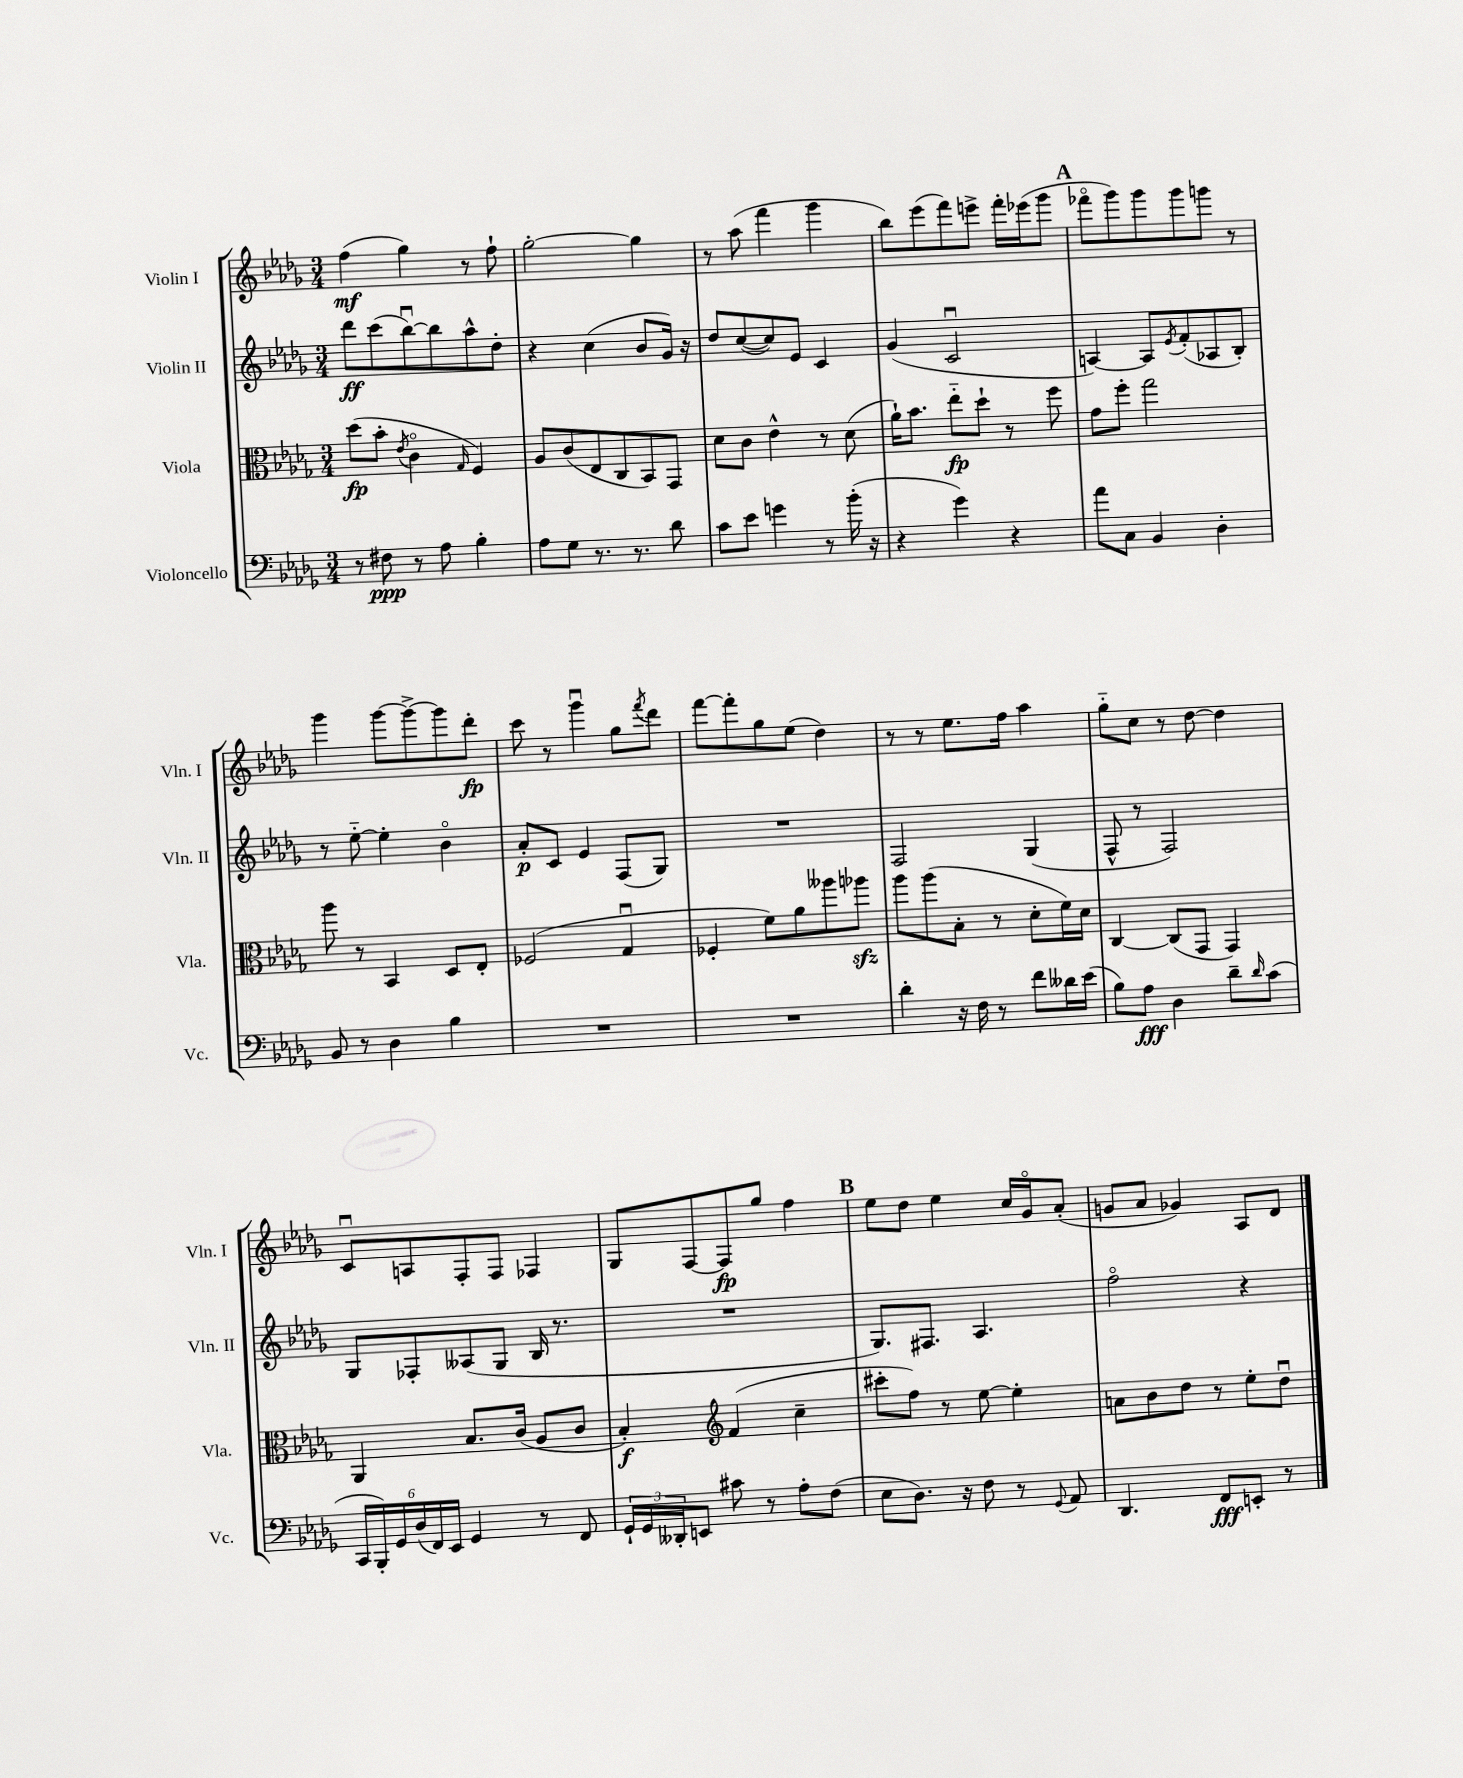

**kern	**kern	**kern	**kern
*staff4	*staff3	*staff2	*staff1
*clefF4	*clefC3	*clefG2	*clefG2
*k[b-e-a-d-g-]	*k[b-e-a-d-g-]	*k[b-e-a-d-g-]	*k[b-e-a-d-g-]
*M3/4	*M3/4	*M3/4	*M3/4
8r	(8dd-	8ddd-	(4ff
8F#	8b-'	(8ccc	.
.	8qe-	.	.
8r	4co	[8bb-u)	4gg-)
8A-	.	8bb-]	.
.	16qqG-	.	.
4B-'	4F)	8aa-^^	8r
.	.	8dd-'	8ff`
=	=	=	=
8A-	8A-	4r	[2gg-'
8G-	(8c	.	.
8.r	8E-	(4cc	.
.	8C	.	.
8.r	.	.	.
.	8BB-)	8b-	4gg-]
8d-	8GG-	16g-)	.
.	.	16r	.
=	=	=	=
8c	8d-	8dd-	8r
8e-	8c	([8cc	(8aa-
4g	4e-^^	8cc])	4fff
.	.	8e-	.
8r	8r	4c	4ggg-
(16b-'	(8d-	.	.
16r	.	.	.
=	=	=	=
4r	16a-`)	(4g-	8bb-)
.	8.b-	.	.
.	.	.	(8eee-
4g-)	8ee-'~	2cu	8fff)
.	8dd-`	.	8eee^
4r	8r	.	16fff'
.	.	.	(16eee-
.	8ff	.	8ggg-
=	=	=	=
8a-	8g-	[4A)	8fff-o
8C	8ff'	.	8ggg-)
4BB-	2gg-	8A]	8ggg-
.	.	8qe-	.
.	.	(8f'	8ggg-
4D-'	.	8A-	8ggg
.	.	8B-')	8r
=	=	=	=
8BB-	8aa-	8r	4ggg-
8r	8r	[8ee-'~	.
4D-	4BB-	4ee-']	[8ggg-
.	.	.	8ggg-^_
4B-	8D-	4b-o	8ggg-]
.	8E-'	.	8ddd-'
=	=	=	=
2.r	(2F-	8a-'	8ccc
.	.	8c	8r
.	.	4e-	4ggg-u
.	4G-u	(8F	8gg-
.	.	.	8qfff
.	.	8G-)	8ddd-
=	=	=	=
2.r	4F-'	2.r	[8fff
.	.	.	8fff']
.	8f)	.	8gg-
.	8a-	.	(8ee-
.	8aa--	.	4dd-)
.	8aa-	.	.
=	=	=	=
4d-'	8aa-	2F	8r
.	(8aa-	.	8r
16r	8B-'	.	8.ee-
16F	.	.	.
8r	8r	.	.
.	.	.	16ff
8f	8d-'	(4G-	4aa-
16d--	16f)	.	.
(16e-	16d-	.	.
=	=	=	=
8B-)	[4C	8F^^	8gg-'~
8A-	.	8r	8cc
4D-	(8C]	2F)	8r
.	8GG-	.	[8dd-
8d-~	4GG-)	.	4dd-]
16qqd-	.	.	.
(8c	.	.	.
=	=	=	=
24CC	4AA-	8G-	8cu
24BBB-')	.	.	.
24GG-	.	.	.
(24D-	.	8F-'	8A
24FF)	.	.	.
24EE-	.	.	.
4GG-	8.B-	(8A--	8F'
.	.	8G-	8F
.	(16c	.	.
8r	8A-	16B-	4F-
.	.	8.r	.
8FF	8c	.	.
=	=	=	=
24GG-`	4B-')	2.r	8G-
24GG-	.	.	.
24DD--'	.	.	.
8EE	.	.	[8F
*	*clefG2	*	*
8c#	(4f	.	8F]
8r	.	.	8gg-
8A-'	4cc~	.	4ff
(8F	.	.	.
=	=	=	=
8E-	8ccc#'	8.G-)	8ee-
8.D-)	8ff)	.	8dd-
.	.	8.F#	.
.	8r	.	4ee-
16r	.	.	.
8F	[8ee-	4.A-	.
8r	4ee-']	.	16cc
.	.	.	16g-o
8qqGG-	.	.	.
8AA-	.	.	(8a-'
=	=	=	=
4.DD-	8a	2ffo	8g
.	8b-	.	8a-
.	8dd-	.	4g-)
8FF	8r	.	.
8EE'	8ee-'	4r	8A-
8r	8dd-u	.	8d-
==	==	==	==
*-	*-	*-	*-
